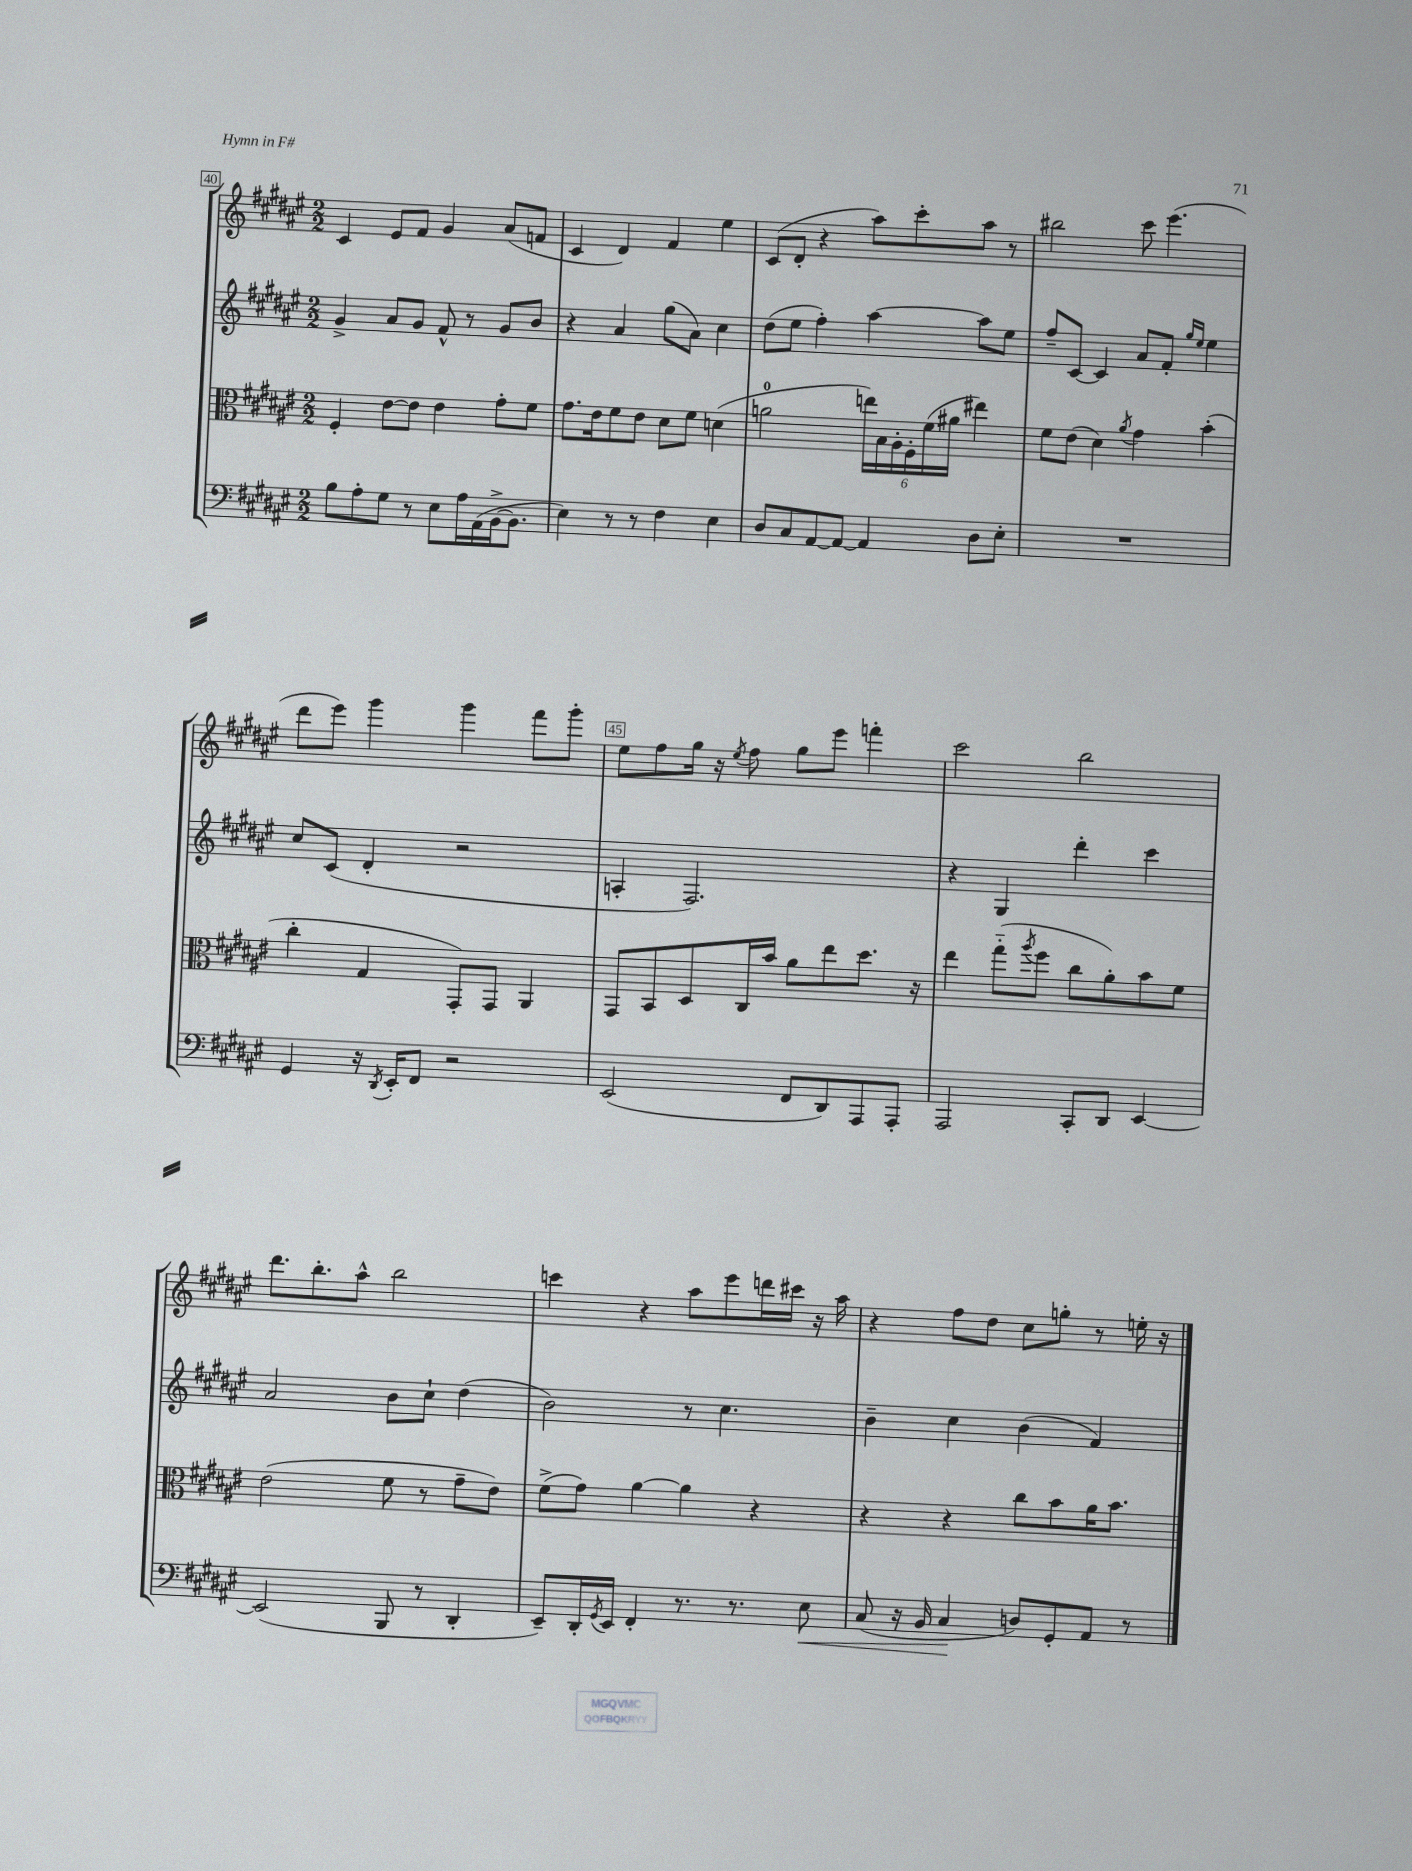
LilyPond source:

<<
\new StaffGroup <<
\new Staff = "s0" {
    \clef treble \key fis \major \numericTimeSignature \time 2/2
    cis'4 eis'8 fis'8 gis'4 ais'8( f'8 |
    cis'4 dis'4) fis'4 eis''4 |
    cis'8( dis'8-. r4 ais''8) cis'''8-. ais''8 r8 |
    bis''2 cis'''8 eis'''4.( |
    dis'''8 eis'''8) gis'''4 gis'''4 fis'''8 gis'''8-. |
    eis''8 fis''8 gis''16 r16 \acciaccatura { eis''8 } fis''8 gis''8 eis'''8 f'''4-. |
    cis'''2 b''2 |
    dis'''8. b''8.-. ais''8-^ b''2 |
    c'''4 r4 ais''8 eis'''8 d'''16 cis'''16 r16 ais''16 |
    r4 fis''8 dis''8 cis''8 g''8-. r8 e''16-. r16 \bar "|." |
}
\new Staff = "s1" {
    \clef treble \key fis \major \numericTimeSignature \time 2/2
    gis'4-> ais'8 gis'8 fis'8-^ r8 gis'8 b'8 |
    r4 ais'4 gis''8( ais'8) cis''4 |
    dis''8( eis''8 fis''4-.) ais''4~ ais''8 eis''8 |
    fis''8-- cis'8~ cis'4 ais'8 fis'8-. \grace { gis''16 eis''16 } eis''4 |
    cis''8 cis'8( dis'4-. r2 |
    a4-. fis2.) |
    r4 gis4 dis'''4-. cis'''4 |
    ais'2 b'8 cis''8-! dis''4( |
    b'2) r8 cis''4. |
    b'4-- cis''4 b'4( fis'4) \bar "|." |
}
\new Staff = "s2" {
    \clef alto \key fis \major \numericTimeSignature \time 2/2
    fis4-. eis'8~ eis'8 eis'4 gis'8-. fis'8 |
    gis'8. eis'16 fis'8 eis'8 dis'8 fis'8 d'4( |
    a'2-0 \tuplet 6/4 { e''16) b16 ais16-. fis16-. fis'16( ais'16 } eis''4) |
    fis'8 eis'8( dis'4) \acciaccatura { ais'8 } gis'4 b'4-.( |
    cis''4-. gis4 gis,8-.) gis,8 ais,4 |
    gis,8 b,8 dis8 cis16 b'16 ais'8 eis''8 dis''8. r16 |
    eis''4 gis''8-_( \acciaccatura { ais''8 } fis''8 cis''8 ais'8-.) b'8 fis'8 |
    eis'2( fis'8 r8 gis'8-- eis'8) |
    fis'8->( gis'8) ais'4~ ais'4 r4 |
    r4 r4 cis''8 b'8 ais'16 b'8. \bar "|." |
}
\new Staff = "s3" {
    \clef bass \key fis \major \numericTimeSignature \time 2/2
    b8 ais8-. gis8 r8 eis8 ais16 ais,16( b,16~-> b,8. |
    eis4) r8 r8 fis4 eis4 |
    dis8 cis8 ais,8~ ais,8~ ais,4 dis8 eis8-. |
    R1 |
    gis,4 r16 \acciaccatura { dis,8 } eis,16-. fis,8 r2 |
    eis,2( fis,8 dis,8) ais,,8 ais,,8-. |
    ais,,2 cis,8-. dis,8 eis,4~ |
    eis,2( b,,8 r8 dis,4-. |
    eis,8--) dis,16-. \acciaccatura { gis,8 } eis,16 fis,4-. r8. r8. eis8\< |
    cis8( r16 b,16 cis4\! d8) gis,8-. ais,8 r8 \bar "|." |
}
>>
>>
\layout { \context { \Score currentBarNumber = #40 \override BarNumber.break-visibility = ##(#f #t #t) barNumberVisibility = #(every-nth-bar-number-visible 5) \override BarNumber.stencil = #(make-stencil-boxer 0.1 0.3 ly:text-interface::print) } }
